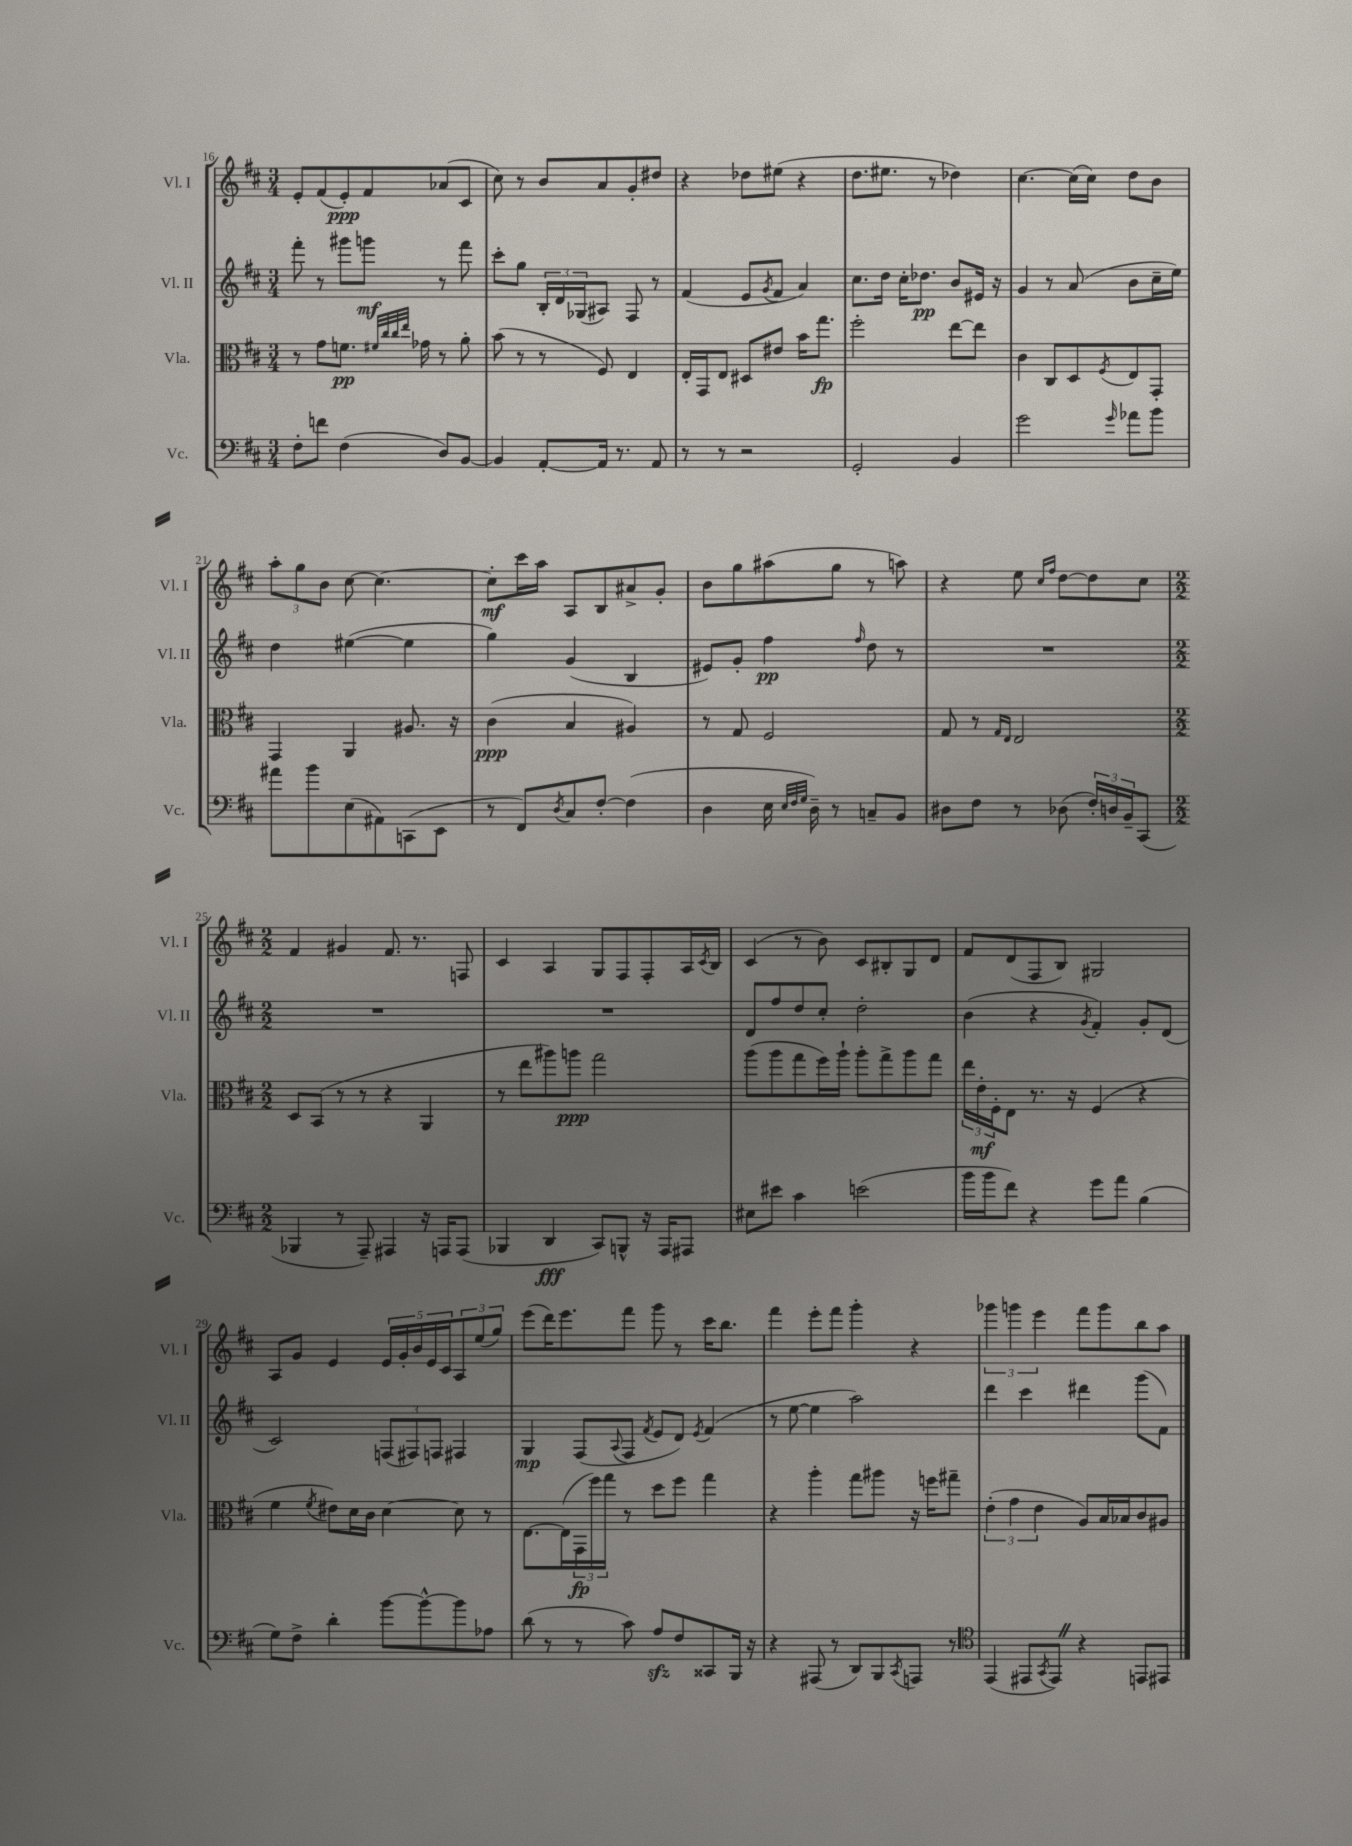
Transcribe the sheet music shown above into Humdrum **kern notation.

**kern	**kern	**kern	**kern
*staff4	*staff3	*staff2	*staff1
*clefF4	*clefC3	*clefG2	*clefG2
*k[f#c#]	*k[f#c#]	*k[f#c#]	*k[f#c#]
*M3/4	*M3/4	*M3/4	*M3/4
8F#'	8r	8fff#'	8e'
8f	8g	8r	(8f#
(4F#	8.f	8ggg#	8e')
.	.	8ggg	8f#
.	32qqf#	.	.
.	32qqcc#	.	.
.	32qqcc#	.	.
.	32qqee	.	.
.	16g-	.	.
8D)	8r	8r	(8a-
[8BB	8a'	8fff#	8c#
=	=	=	=
4BB]	(8b	8ccc#'	8cc#)
.	8r	8gg	8r
[8AA'	8r	24B'	8b
.	.	24d	.
.	.	(24G-	.
16AA]	8F#)	8A#)	8a
8.r	.	.	.
.	4E	8F#	8g'
8AA	.	8r	8dd#
=	=	=	=
8r	16E'	(4f#	4r
.	16GG	.	.
8r	8E	.	.
2r	8D#	8e	8dd-
.	.	8qg	.
.	8e#	8f#	(8ee#
.	16b	4a)	4r
.	8.gg	.	.
=	=	=	=
2GG'	2ff#'	8.cc#	8.dd
.	.	16dd	8.ee#
.	.	16cc#'	.
.	.	8.dd-	.
.	.	.	8r
4BB	[8ee	8b	4dd-)
.	8ee]	16e#	.
.	.	16r	.
=	=	=	=
2g	4c#	4g	[4.cc#
.	8C#	8r	.
.	8D	(8a	(16cc#]
.	.	.	16cc#)
16qqg	8qF#	.	.
8a-	8E	8b	8dd
8b	8GG'	16cc#~	8b
.	.	16ee)	.
=	=	=	=
8a#	4GG	4dd	12aa'
.	.	.	12gg
8b	.	.	.
.	.	.	12b
(8E	4AA	([4ee#	[8cc#
8AA#)	.	.	4.cc#_
(8CC	8.A#	4ee#]	.
8EE	.	.	.
.	16r	.	.
=	=	=	=
8r	(4c#	4gg)	8cc#']
8FF#)	.	.	16ccc#
.	.	.	16aa
8qD	.	.	.
8C#	4B	(4g	8A
[8F#'	.	.	8B
(4F#]	4A#)	4B	8a#^
.	.	.	8g'
=	=	=	=
4D	8r	8e#)	8b
.	8G	8g'	8gg
16E	2F#	4ff#	(8aa#
32qqE	.	.	.
32qqF#	.	.	.
32qqG	.	.	.
16D~)	.	.	.
8r	.	.	8gg
.	.	16qqff#	.
8C~	.	8dd	8r
8BB	.	8r	8aa)
=	=	=	=
8D#	8G	2.r	4r
8F#	8r	.	.
.	16qqG	.	.
.	16qqE	.	.
8r	2E	.	8ee
.	.	.	16qqcc#
.	.	.	16qqff#
(8D-	.	.	[8dd
24F#')	.	.	8dd]
24D	.	.	.
24BB~	.	.	.
(8CC#	.	.	8cc#
=	=	=	=
*M2/2	*M2/2	*M2/2	*M2/2
4BBB-	8D	1r	4f#
.	(8BB	.	.
8r	8r	.	4g#
8AAA~)	8r	.	.
4AAA#	4r	.	8.f#
.	.	.	8.r
16r	4AA	.	.
16AAA	.	.	.
(8AAA	.	.	8F
=	=	=	=
4BBB-	8r	1r	4c#
.	8ee	.	.
4DD	8aa#)	.	4A
.	8aa	.	.
8CC#)	2gg	.	8G
8BBB^^	.	.	8F#
16r	.	.	8F#'
16AAA	.	.	.
8AAA#	.	.	16A
.	.	.	8qc#
.	.	.	16B
=	=	=	=
8E#	(8aa	8d	(4c#
8e#	8aa	8ff#	.
4c#	8gg	8dd	8r
.	16ff#)	8cc#'	8b)
.	16aa`	.	.
(2e	8aa'	2dd'	8c#
.	8gg^	.	8B#'
.	8aa	.	8G
.	8gg	.	8d
=	=	=	=
16b	24ee	(4b	8f#
.	24e'	.	.
16b	.	.	.
.	24F#'	.	.
8f#)	8E	.	(8d
4r	8.r	4r	8F#
.	.	.	8B)
.	16r	.	.
.	.	8qg	.
8g	(4F#	4f#')	2G#
8a	.	.	.
(4B	4r	8g'	.
.	.	(8d	.
=	=	=	=
8G)	4f#	2c#)	8A
8F#^	.	.	8g
.	8qf#	.	.
4d'	8e#)	.	4e
.	16d	.	.
.	16c#	.	.
[8b	[4d	(12F	20e
.	.	.	20g'
.	.	12F#)	.
.	.	.	20b
8b^^_	.	.	.
.	.	.	20e
.	.	12F	.
.	.	.	20c#
8b]	8d]	4F#	12A
.	.	.	(12ee
8A-	8r	.	.
.	.	.	12gg)
=	=	=	=
(8d	[8.E	4G	(8eee
8r	.	.	16ddd)
.	(16E]	.	8.eee
8r	24GG	(8F#	.
.	24ff#)	.	.
.	24gg	.	.
.	.	8qqA	.
8c#)	8r	8F#	8fff#
.	.	8qf#	.
8A	8dd	8e	8ggg
8F#	8ff#	8d)	8r
.	.	8qe	.
8CC##	4gg	(4f#	16ccc#
.	.	.	8.bb
16BBB	.	.	.
16r	.	.	.
=	=	=	=
4r	4r	8r	4fff#
.	.	[8ee	.
(8AAA#	4aa'	4ee]	8eee'
8r	.	.	8fff#
8DD)	8gg	2aa)	4ggg'
8BBB	8aa#	.	.
8qCC#	.	.	.
8AAA	16r	.	4r
.	16ff	.	.
8r	8gg#~	.	.
=	=	=	=
*clefC4	*	*	*
(4EE	(6e'	4ddd	6ggg-
.	6g	.	6ggg
8EE#	.	4ccc#	.
.	6e	.	6eee
8qGG	.	.	.
8EE#)	.	.	.
4r	8A)	4ddd#	8fff#
.	16B	.	8ggg
.	16B-	.	.
8EE	8c#	(8ggg	8bb
8EE#	8A#	8f#)	8aa
==	==	==	==
*-	*-	*-	*-
